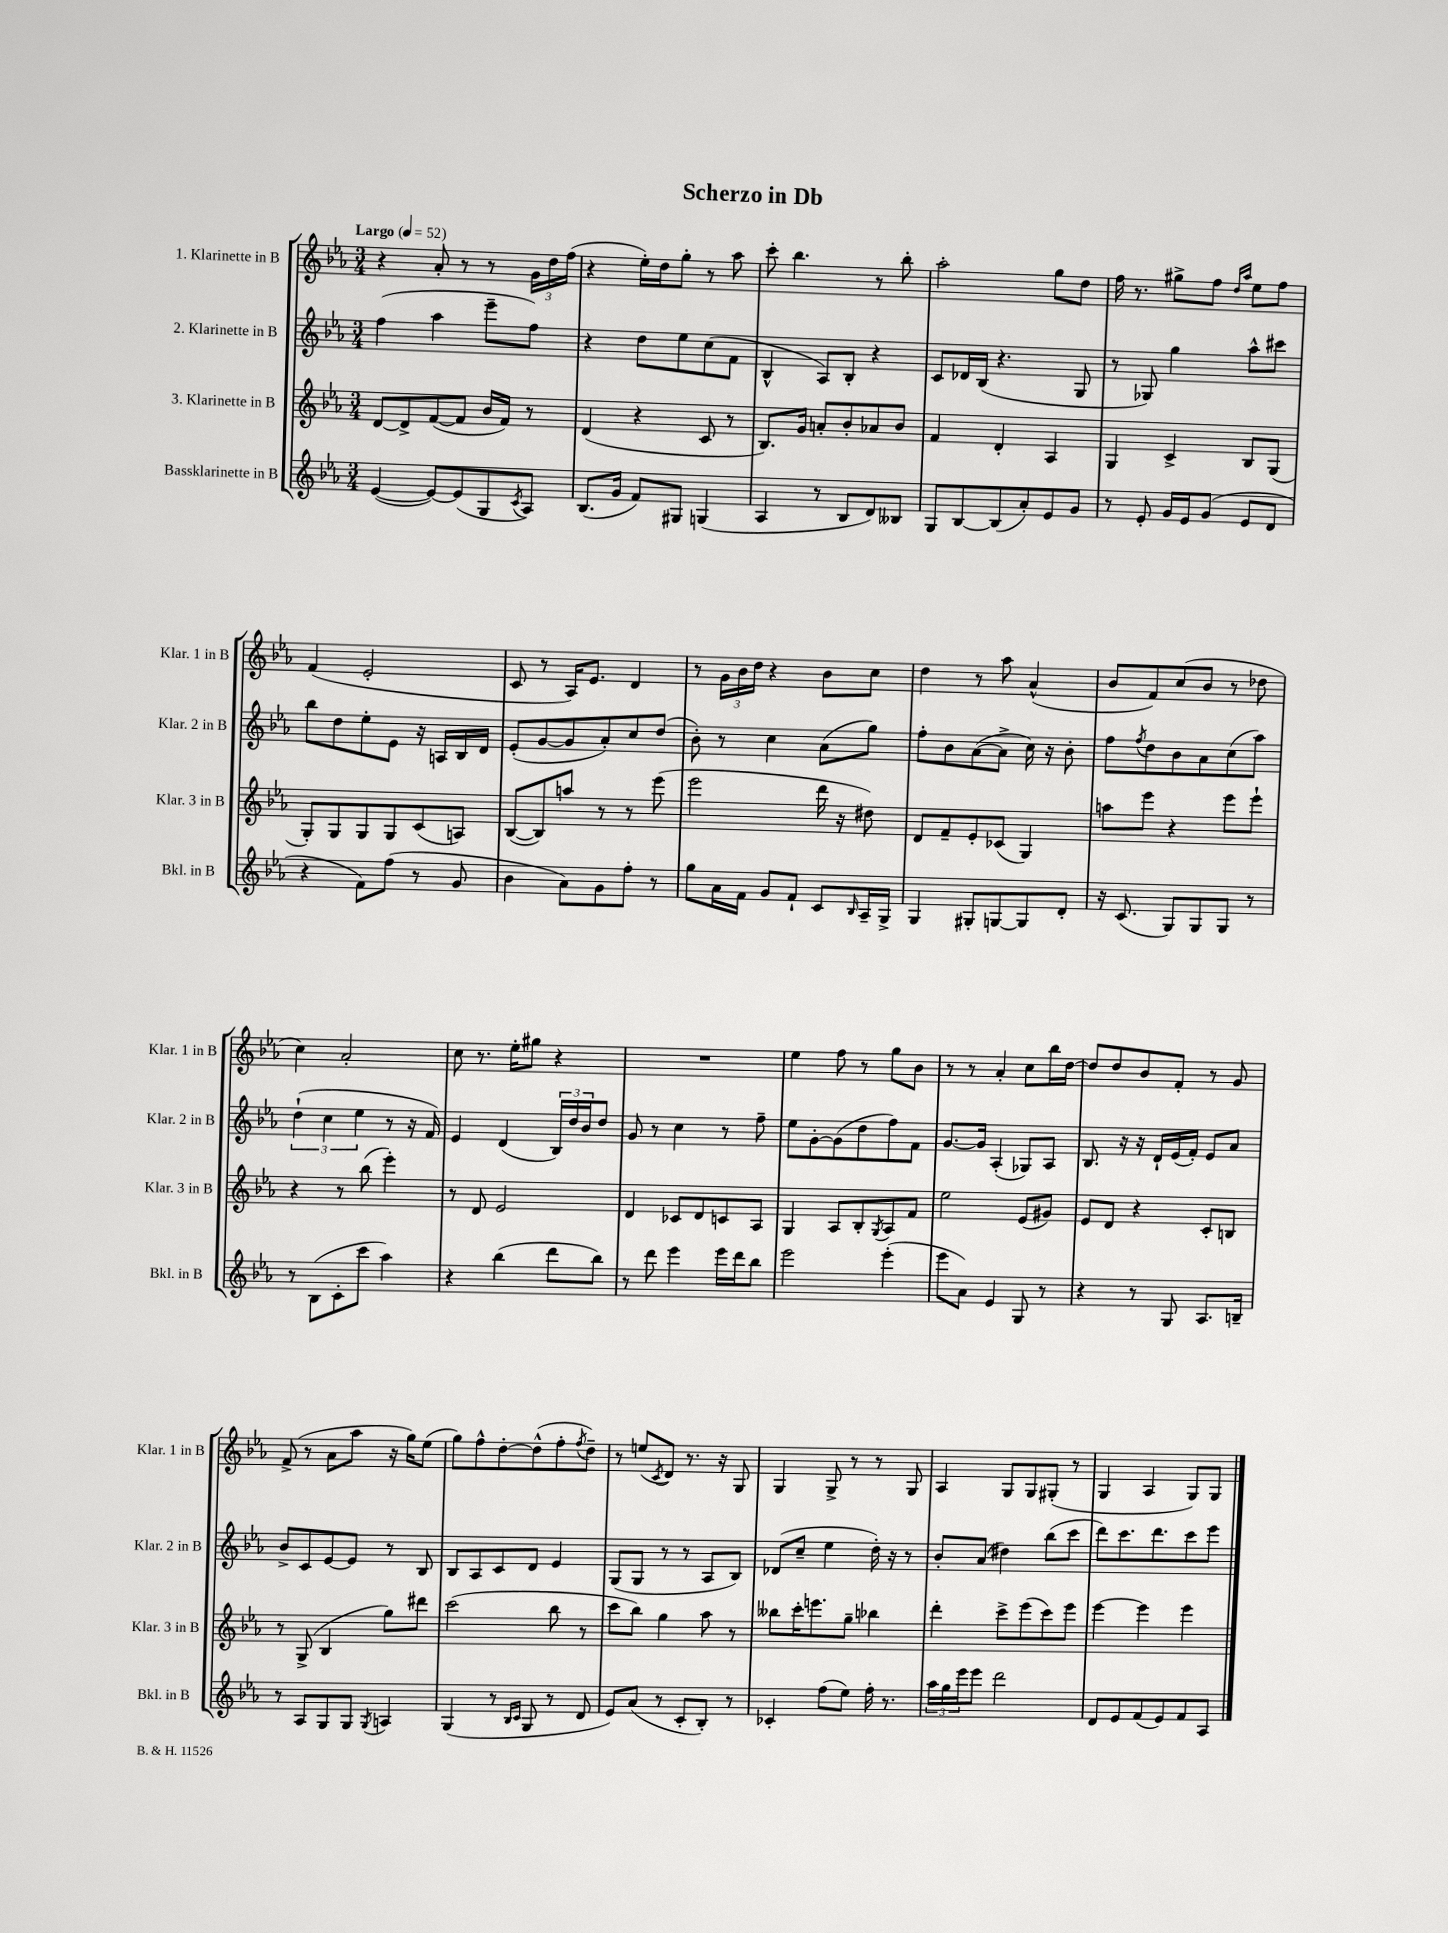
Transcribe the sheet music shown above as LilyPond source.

\header { title = "Scherzo in Db" }
<<
\new StaffGroup <<
\new Staff = "s0" \with { instrumentName = "1. Klarinette in B" shortInstrumentName = "Klar. 1 in B" } {
    \clef treble \key ees \major \numericTimeSignature \time 3/4 \tempo "Largo" 4 = 52
    r4 aes'8-. r8 r8 \tuplet 3/2 { g'16 d''16 f''16( } |
    r4 ees''16-.) d''16 g''8-. r8 aes''8 |
    c'''8-. bes''4. r8 bes''8-. |
    aes''2-. g''8 d''8 |
    f''16 r8. gis''8-> f''8 \grace { d''16 aes''16 } ees''8 f''8 |
    f'4( ees'2-. |
    c'8 r8 aes16) ees'8. d'4 |
    r8 \tuplet 3/2 { g'16 bes'16 d''16 } r4 bes'8 c''8 |
    d''4 r8 aes''8 aes'4-^( |
    bes'8 f'8) c''8( bes'8 r8 des''8 |
    c''4) aes'2-. |
    c''8 r8. ees''16-. gis''8 r4 |
    R2. |
    ees''4 f''8 r8 g''8 bes'8 |
    r8 r8 aes'4-. c''8 bes''16 d''16~ |
    d''8 d''8 bes'8 f'8-. r8 g'8 |
    f'8->( r8 aes'8 aes''8 r16 g''16) ees''8( |
    g''8) f''8-^ d''8~-. d''8-^( f''8-. \acciaccatura { f''8 } d''8--) |
    r8 e''8( \acciaccatura { c'8 } d'8) r8. r16 g8 |
    g4 g8-> r8 r8 g8 |
    aes4 g8 g8 gis8-.( r8 |
    g4 aes4 g8) g8 \bar "|." |
}
\new Staff = "s1" \with { instrumentName = "2. Klarinette in B" shortInstrumentName = "Klar. 2 in B" } {
    \clef treble \key ees \major \numericTimeSignature \time 3/4
    f''4( aes''4 ees'''8-- f''8) |
    r4 d''8 ees''8 c''8( f'8 |
    bes4-^ aes8) bes8-. r4 |
    c'8 des'16 bes16( r4. g8 |
    r8 ges8) g''4 aes''8-^ cis'''8 |
    bes''8 d''8 ees''8-. ees'8 r16 a16 bes16 d'16 |
    ees'8-.( g'8~ g'8 aes'8-.) c''8 d''8( |
    bes'8-.) r8 c''4 aes'8( g''8) |
    f''8-. bes'8 aes'8~( aes'8-> c''16) r16 bes'8-. |
    f''8 \acciaccatura { f''8 } d''8 bes'8 aes'8 c''8( aes''8) |
    \tuplet 3/2 { d''4-!( c''4 ees''4 } r8 r16 f'16) |
    ees'4 d'4( \tuplet 3/2 { bes16) d''16 bes'16 } d''8 |
    g'8 r8 c''4 r8 f''8-- |
    ees''8 g'8~-. g'8( d''8 f''8) f'8 |
    g'8.~ g'16 aes4-.( ges8) aes8 |
    bes8. r16 r16 d'16-! ees'16( f'16-.) ees'8 aes'8 |
    bes'8-> c'8 ees'8~ ees'8 r8 bes8 |
    bes8 aes8 c'8 d'8 ees'4 |
    g8( g8 r8 r8 aes8 bes8) |
    des'8( c''8-- ees''4 d''16-.) r16 r8 |
    bes'8-. aes'8( dis''4) bes''8( c'''8 |
    d'''8) c'''8. d'''8. c'''8 ees'''8 \bar "|." |
}
\new Staff = "s2" \with { instrumentName = "3. Klarinette in B" shortInstrumentName = "Klar. 3 in B" } {
    \clef treble \key ees \major \numericTimeSignature \time 3/4
    d'8~ d'8-> f'8~( f'8 bes'16 f'16) r8 |
    d'4( r4 c'8 r8 |
    bes8.) g'16 a'8-. bes'8-. aes'8 bes'8 |
    f'4 d'4-. aes4 |
    g4 c'4-> bes8 g8( |
    g8-.) g8 g8 g8 c'8( a8) |
    bes8~( bes8) a''8 r8 r8 ees'''8( |
    ees'''2 d'''16 r16 dis''8) |
    d'8 f'8-- ees'8-. ces'8( g4) |
    a''8 ees'''8 r4 ees'''8 ees'''8-! |
    r4 r8 bes''8( ees'''4-.) |
    r8 d'8 ees'2 |
    d'4 ces'8 d'8 c'8 aes8 |
    g4 aes8 bes8-. \acciaccatura { g8 } aes8 f'8 |
    ees''2 ees'8( gis'8) |
    ees'8 d'8 r4 c'8-. b8 |
    r8 g8->( bes4 g''8) dis'''8 |
    c'''2( bes''8 r8 |
    c'''8 bes''8) g''4 aes''8 r8 |
    beses''8 c'''16-. e'''8. g''8-- bes''4 |
    d'''4-. c'''8-> ees'''8( c'''8) ees'''8 |
    ees'''4~ ees'''4 ees'''4 \bar "|." |
}
\new Staff = "s3" \with { instrumentName = "Bassklarinette in B" shortInstrumentName = "Bkl. in B" } {
    \clef treble \key ees \major \numericTimeSignature \time 3/4
    ees'4~( ees'8~) ees'8( g8 \acciaccatura { c'8 } aes8) |
    bes8.( g'16 f'8) gis8 g4( |
    aes4 r8 bes8 d'8) beses8 |
    g8 bes8~ bes8( aes'8-.) ees'8 g'8 |
    r8 ees'8-. g'16 ees'16 g'8( ees'8 d'8 |
    r4 f'8) f''8( r8 g'8 |
    bes'4 aes'8) g'8 f''8-. r8 |
    g''8 aes'16 f'16 g'8 f'8-! c'8 \grace { bes16 } aes16-- g16-> |
    g4 gis8-. g8~ g8 d'8-. |
    r16 c'8.( g8) g8 g8 r8 |
    r8 bes8( c'8-. c'''8 aes''4) |
    r4 bes''4( d'''8 bes''8) |
    r8 d'''8 ees'''4 ees'''16 d'''16 bes''8 |
    ees'''2 ees'''4-.( |
    ees'''8 aes'8) ees'4 g8 r8 |
    r4 r8 g8 aes8. b16-- |
    r8 aes8 g8 g8 \acciaccatura { g8 } a4 |
    g4( r8 \grace { bes16 c'16 } g8 r8 d'8 |
    ees'8) aes'8( r8 c'8-. bes8-.) r8 |
    ces'4-. f''8( ees''8) f''16-. r8. |
    \tuplet 3/2 { aes''16 g''16 ees'''16 } ees'''8 d'''2 |
    d'8 ees'8 f'8( ees'8) f'8 aes8 \bar "|." |
}
>>
>>
\layout { \context { \Score \remove "Bar_number_engraver" } }
